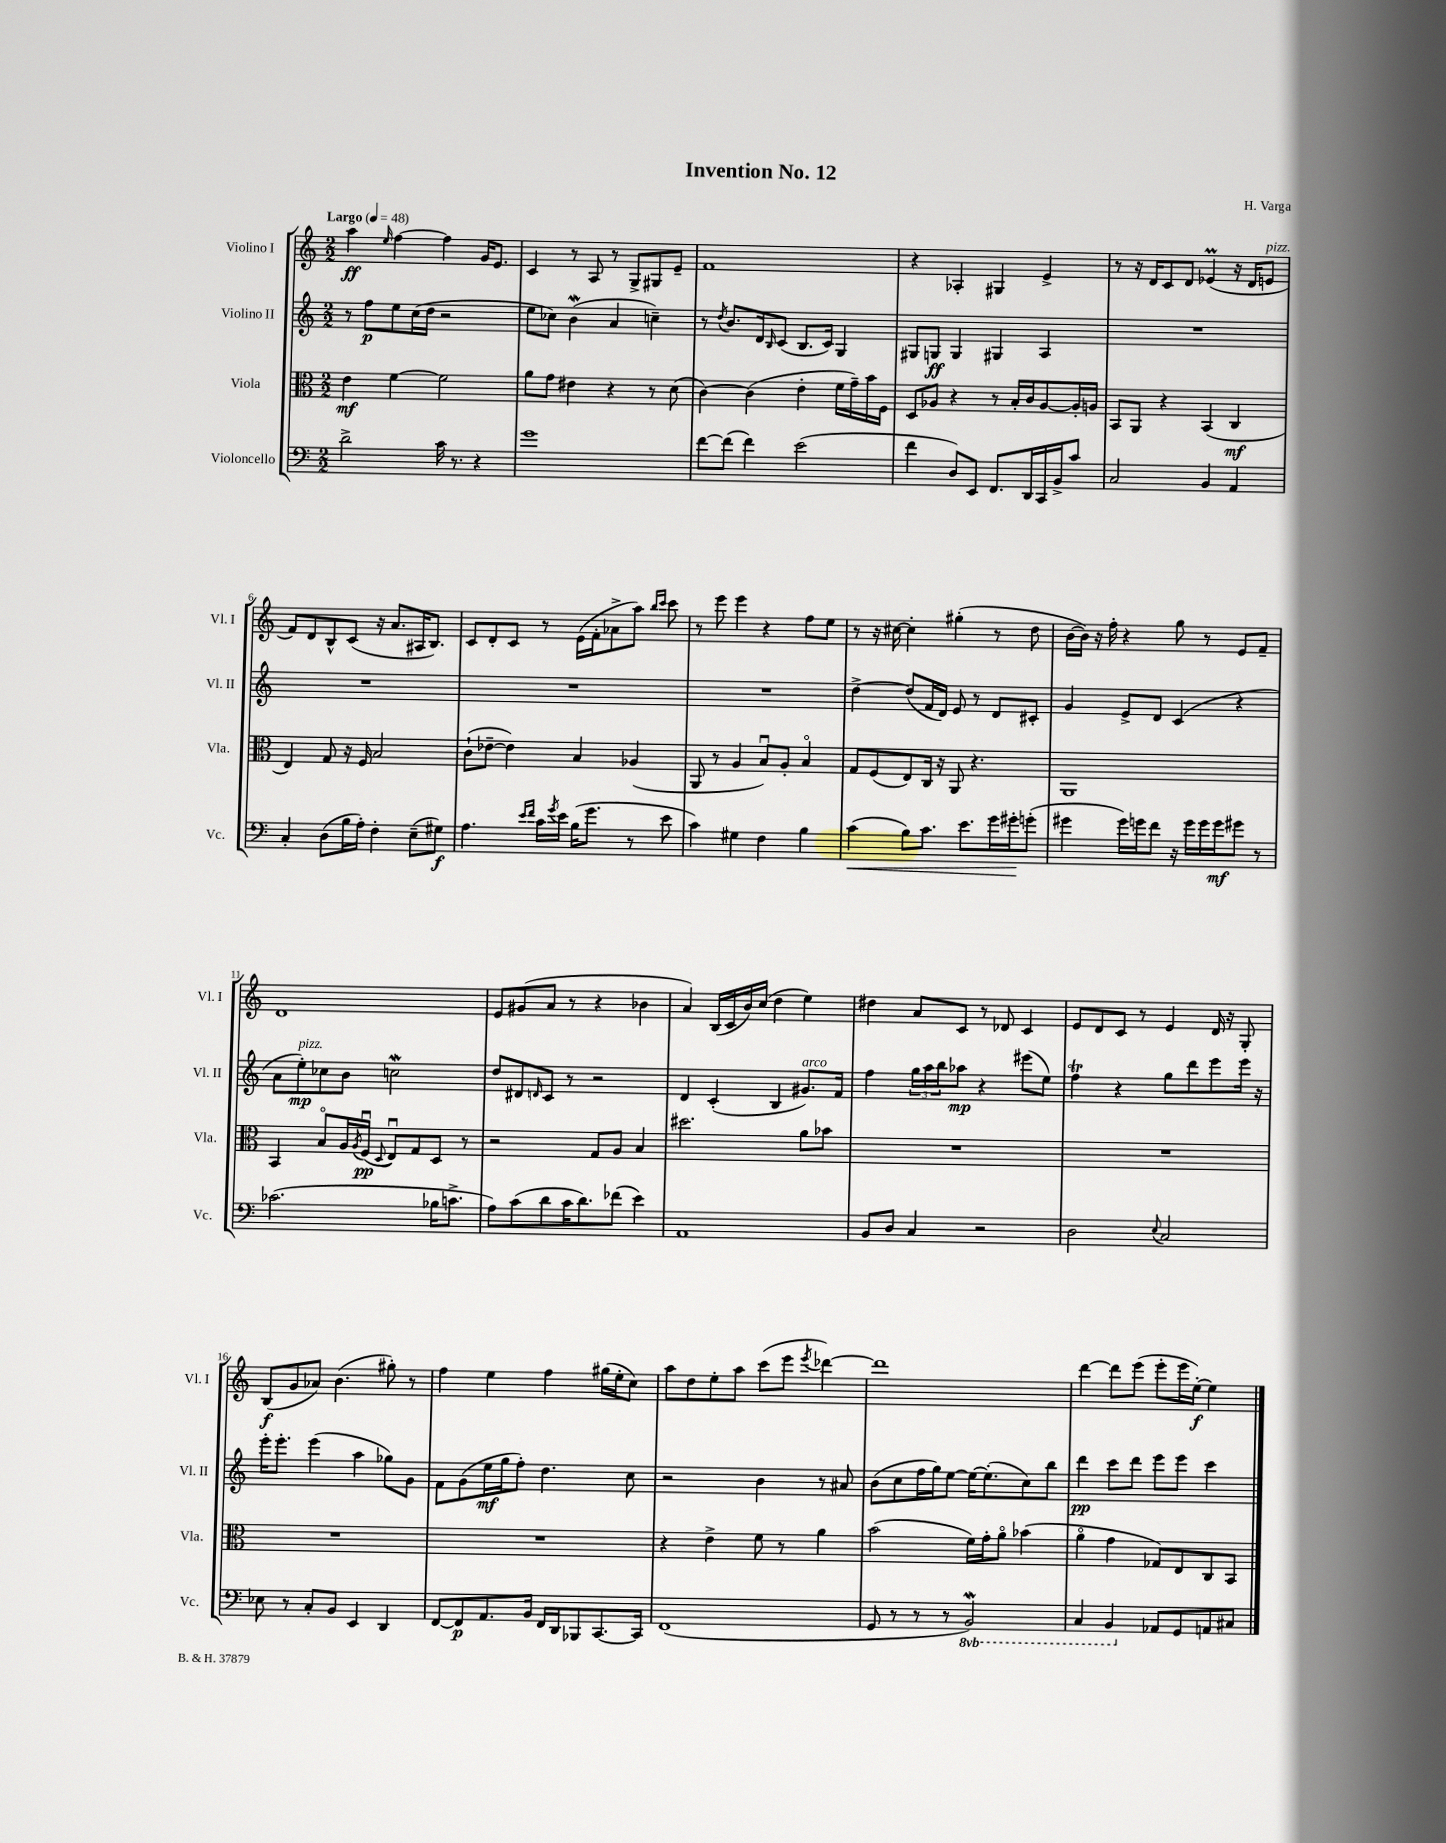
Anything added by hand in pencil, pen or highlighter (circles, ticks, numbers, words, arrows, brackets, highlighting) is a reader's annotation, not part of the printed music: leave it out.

**kern	**kern	**kern	**kern
*staff4	*staff3	*staff2	*staff1
*clefF4	*clefC3	*clefG2	*clefG2
*k[]	*k[]	*k[]	*k[]
*M2/2	*M2/2	*M2/2	*M2/2
*MM48	*MM48	*MM48	*MM48
2d^\	4e\	8r	4aa\
.	.	8ff\L	.
.	.	.	16qqee/
.	[4f\	8ee\	[4ff\
.	.	(16cc\L	.
.	.	16dd\JJ	.
16c\	2f\]	2r	4ff\]
8.r	.	.	.
4r	.	.	16g/LK
.	.	.	8.e/J
=	=	=	=
1g	8a\L	8ee\L	4c/
.	8g\J	8cc-\J)	.
.	4e#\	(4b\	8r
.	.	.	8A/
.	4r	4a/	8r
.	.	.	8G^/L
.	8r	4cc~\)	8G#/
.	(8d\	.	8e~/J
=	=	=	=
[8f\L	[4c\)	8r	1f
.	.	8qdd/	.
(8f\]J	.	8.b/L	.
4f\)	(4c\]	.	.
.	.	16d/k	.
.	.	16qqB/	.
.	.	(8c/J	.
(2e\	4e'\	8.B/L	.
.	.	16c/Jk)	.
.	16f\LL	4G/	.
.	16g~\)	.	.
.	16b\	.	.
.	16F\JJ	.	.
=	=	=	=
4f\	8D/L	8G#/L	4r
.	8A-/J	8G/J	.
8D/L)	4r	4G/	4A-'/
8EE/J	.	.	.
8.FF/L	8r	4G#/	4G#/
.	16B'/LL	.	.
16DD/L	16c/J	.	.
16CC/	[8A-/	4A/	4e^/
16BB^/J	.	.	.
8c/J	16A-'/]L	.	.
.	16A/JJ	.	.
=	=	=	=
2C/	8BB/L	1r	8r
.	8AA/J	.	16r
.	.	.	16d/LK
.	4r	.	8c/
.	.	.	8d/J
4BB/	(4BB/	.	(4e-/
4AA/	4C/	.	16r
.	.	.	16d/LK
.	.	.	8e/J
=	=	=	=
4C'/	4E/)	1r	8f/L)
.	.	.	8d/
(8D\L	8G/	.	8B^^/
16B\L	16r	.	(8c/J
16A'\JJ)	16F/	.	.
4F'\	2B/	.	16r
.	.	.	8.a/L
(8E~\L	.	.	16A#/K
.	.	.	8.B/J)
8G#\J)	.	.	.
=	=	=	=
4.A\	(8c`\L	1r	8c/L
.	[8e-~\J	.	8d'/
.	4e-\])	.	8c/J
16qqe/LL	.	.	.
16qqf/JJ	.	.	.
16c\LL	.	.	8r
8qg/	.	.	.
16e\JJ	.	.	.
(16B\LK	4B/	.	(16e\LL
8.g\J	.	.	16f'\J
.	.	.	8a-^\
8r	(4A-/	.	8aa\J)
.	.	.	16qqbb/LL
.	.	.	16qqccc/JJ
8e\	.	.	8ccc\
=	=	=	=
4c\)	8AA/	1r	8r
.	8r	.	8eee\
4G#\	4A/	.	4eee\
4F\	8Bu/L)	.	4r
.	8A'/J	.	.
4B\	4Bo/	.	8ff\L
.	.	.	8ee\J
=	=	=	=
(4c\	8G/L	[4dd^\	8r
.	(8F/	.	16r
.	.	.	[16cc#\
8B\L)	8E/)	(8dd/]L	4cc#'\]
8.c\J	16C/Jk	16f/L	.
.	16r	16d/JJ)	.
.	8AA/	8e/	(4gg#'\
8.e\L	.	.	.
.	4.r	8r	.
16g\L	.	8d/L	8r
16g#'\J	.	.	.
(8g'\J	.	8c#'/J	8dd\
=	=	=	=
4g#\	1AA	4g/	[16b\LL
.	.	.	16b\]JJ)
.	.	.	16r
.	.	.	16ff'\
16g#\LL)	.	8e^/L	4r
16g\J	.	.	.
8f\J	.	8d/J	.
16r	.	(4c/	8gg\
16g\LL	.	.	.
16g\	.	.	8r
16g\J	.	.	.
8g#\J	.	4r	8e/L
8r	.	.	8f~/J
=	=	=	=
(2.c-\	4BB/	8a\L	1d
.	.	8ee'\)	.
.	8Bo/L	8cc-\	.
.	16A/L	8b\J	.
.	8qA/	.	.
.	(16Fu/JJ	.	.
.	8qqD/	.	.
.	8Eu/L)	2cc\	.
.	8G/	.	.
16B-\LK	8D/J	.	.
8.c^\J	.	.	.
.	8r	.	.
=	=	=	=
8A\L)	2r	8dd/L	8e/L
(8c\	.	8d#/	(8g#/
.	.	16qqd/	.
8d\	.	8c/J	8a/J
16c\K	.	8r	8r
8.d\)	.	.	.
.	8G/L	2r	4r
(8f-\J	8A/J	.	.
4e\)	4B/	.	4b-\
=	=	=	=
1AA	2.dd#\	4d/	4a/)
.	.	(4c'/	(16B/LL
.	.	.	16c/
.	.	.	16b/)
.	.	.	(16cc/JJ
.	.	4B/	4dd\
.	8a\L	8.g#/L)	4ee\)
.	8b-\J	.	.
.	.	16f/Jk	.
=	=	=	=
8BB/L	1r	4ff\	4dd#\
8D/J	.	.	.
4C/	.	24gg\LL	8a/L
.	.	24aa\	.
.	.	24bb\J	.
.	.	8aa-\J	8c/J
2r	.	4r	8r
.	.	.	8d-/
.	.	(8eee#\L	4c/
.	.	8ee\J)	.
=	=	=	=
2D\	1r	4ff\	8e/L
.	.	.	8d/
.	.	4r	8c/J
.	.	.	8r
8qqE/	.	.	.
2C/	.	8gg\L	4e/
.	.	8ddd\	.
.	.	8eee\	16d/
.	.	.	16r
.	.	16eee\Jk	8G'/
.	.	16r	.
=	=	=	=
8E-\	1r	16eee'\LK	(8B/L
.	.	8.eee'\J	.
8r	.	.	8g/
8C'/L	.	(4eee\	8a-/J)
8BB/J	.	.	(4.b\
4EE/	.	4aa\	.
4DD/	.	8gg-\L)	8gg#'\)
.	.	8g\J	8r
=	=	=	=
[8FF/L	1r	8f\L	4ff\
8FF/]	.	(8g\	.
8.AA/	.	16ee\L	4ee\
.	.	16gg\J	.
.	.	8ff'\J)	.
16BB/Jk	.	.	.
16FF/LL	.	4.dd\	4ff\
16DD/J	.	.	.
8BBB-/	.	.	.
[8.CC/	.	.	(16gg#\LL
.	.	.	16ee'\J
.	.	8cc\	8cc\J)
16CC/]Jk	.	.	.
=	=	=	=
(1FF	4r	2r	8aa\L
.	.	.	8dd\
.	4e^\	.	8ee'\
.	.	.	8aa\J
.	8f\	4b\	(8ccc\L
.	8r	.	8eee\J
.	.	.	8qeee/
.	4a\	8r	[4ddd-\)
.	.	8a#/	.
=	=	=	=
8GG/	(2b\	(8b\L	1ddd-]
8r	.	8cc\	.
8r	.	16ff\L	.
.	.	16gg\J)	.
8r	.	[8ee\J	.
2BBB/)	16f\LL)	16ee\_LK	.
.	16g'\J	(8.ee'\]	.
.	8ao\J	.	.
.	(4b-\	8cc\)	.
.	.	8bb\J	.
=	=	=	=
4CC/	4ao\	4ddd\	[4ddd\
4BBB/	4g\	8ccc\L	8ddd\]L
.	.	8ddd\J	(8eee\J
8AA-/L	8G-/L)	8eee\L	8eee'\L
8GG/	8E/	8eee\J	16eee\L
.	.	.	[16ee'\JJ)
8AA/	8C/	4ccc\	4ee\]
8C#/J	8BB/J	.	.
==	==	==	==
*-	*-	*-	*-
